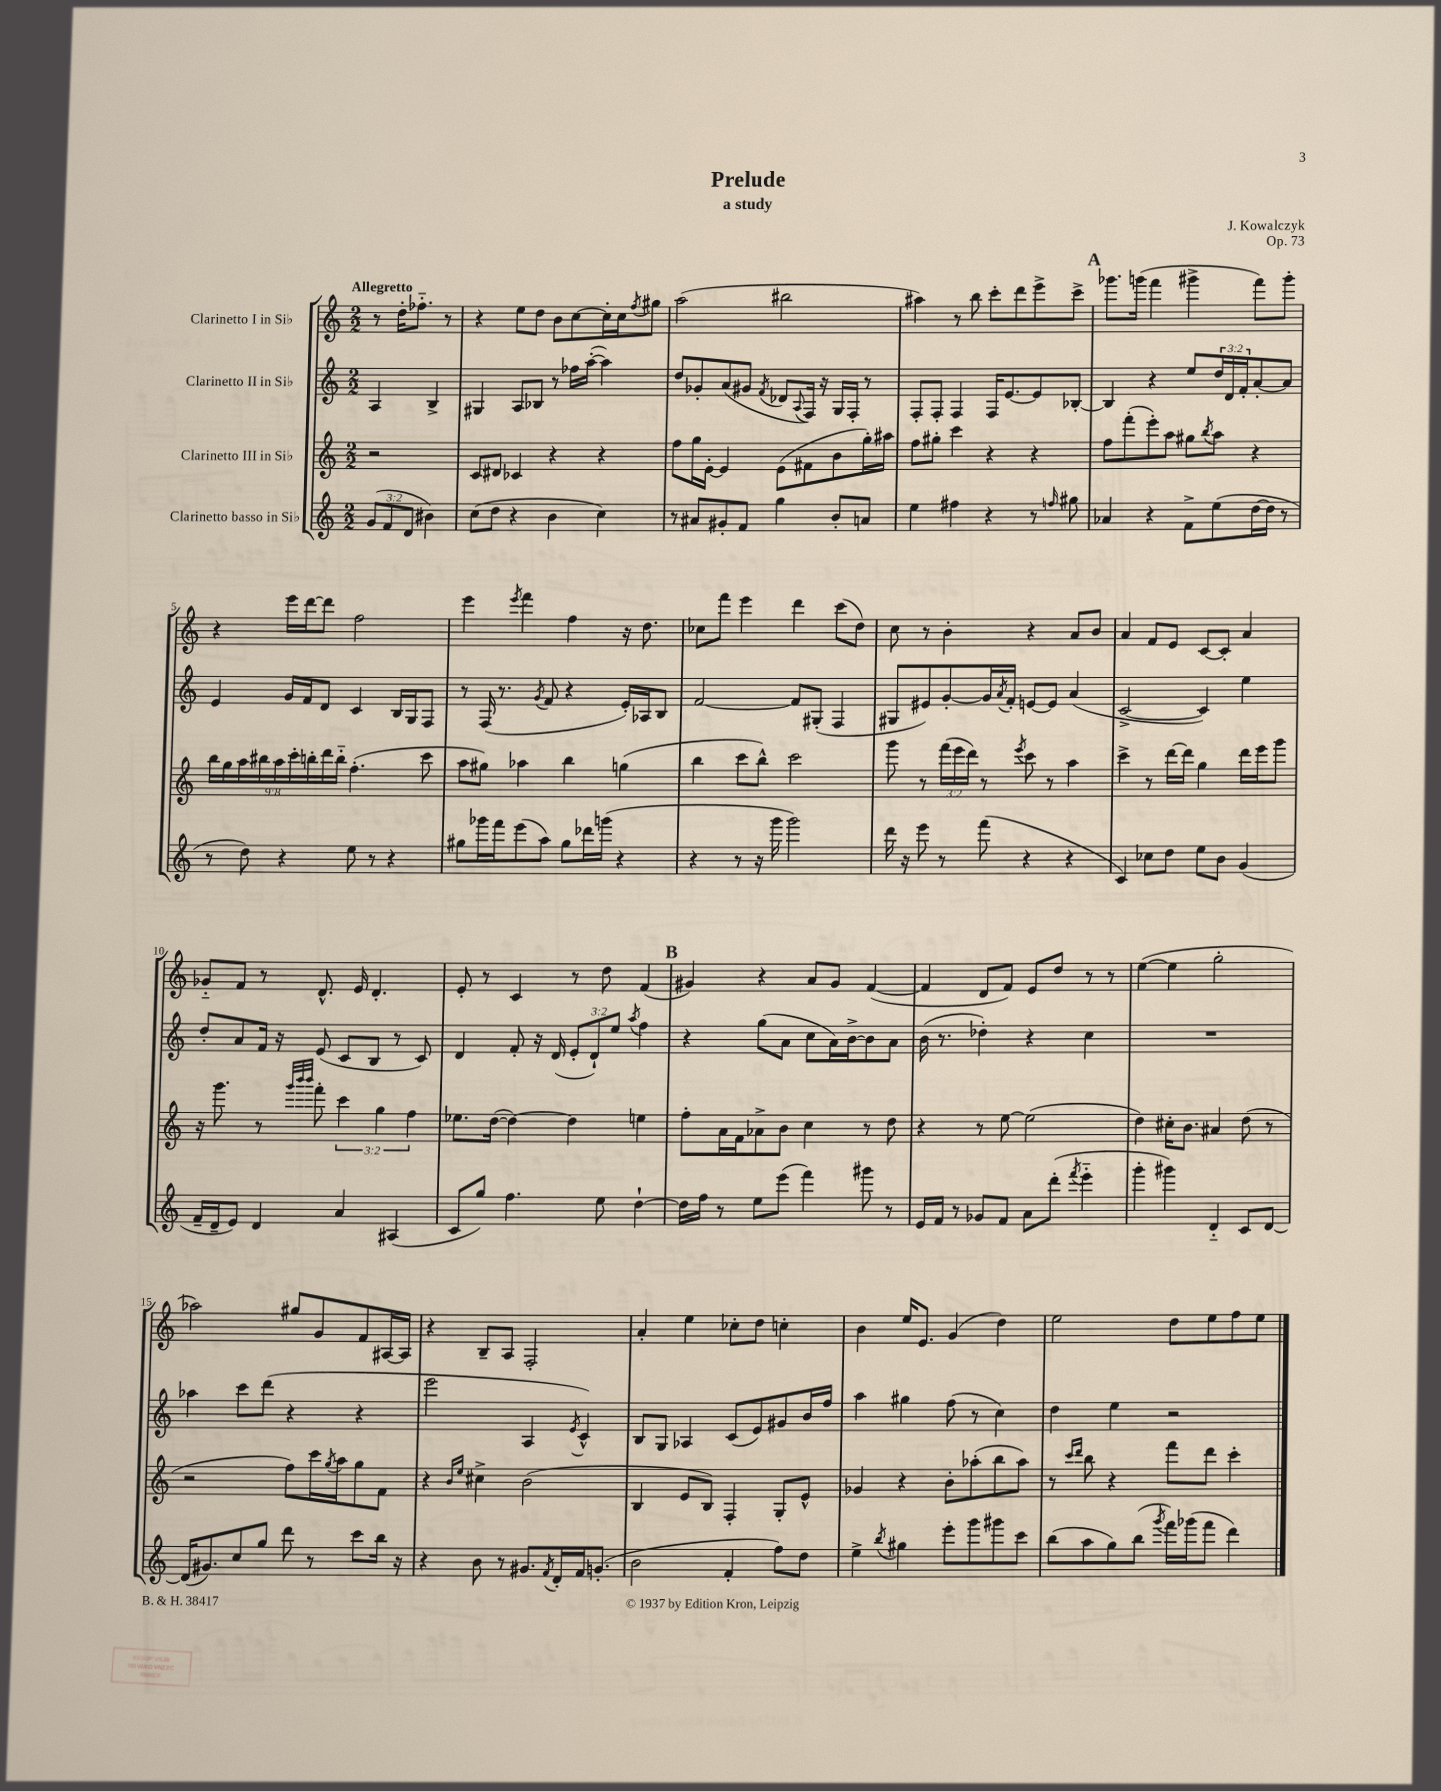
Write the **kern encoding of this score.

**kern	**kern	**kern	**kern
*staff4	*staff3	*staff2	*staff1
*clefG2	*clefG2	*clefG2	*clefG2
*k[]	*k[]	*k[]	*k[]
*M2/2	*M2/2	*M2/2	*M2/2
(12g	2r	4A	8r
12f	.	.	.
.	.	.	16dd'
12d	.	.	.
.	.	.	8.ff-'~
4b#)	.	4B^	.
.	.	.	8r
=	=	=	=
(8cc	8c	4G#	4r
8dd	8d#	.	.
4r	4c-	8A	8ee
.	.	8B-	8dd
4b	4r	8r	8b
.	.	16ff-	[8cc
.	.	([16aa'	.
4cc)	4r	4aa])	16cc']
.	.	.	16cc
.	.	.	8qff
.	.	.	8gg#
=	=	=	=
8r	8ff	8dd	(2aa
8a#	16gg	8g-'	.
.	[16e'	.	.
8g#'	4e]	(8a	.
8f	.	8g#	.
.	.	8qf	.
4gg	(8e	8d-	2bb#
.	.	8qqA	.
.	8f#	16F)	.
.	.	16r	.
8b'	8b	16G	.
.	.	16F'	.
8a	16gg')	8r	.
.	16aa#	.	.
=	=	=	=
4ee	8ff	8F'	4aa#)
.	8gg#'	8F'	.
4ff#	4ccc	4F	8r
.	.	.	8bb
4r	4r	16F	8ccc'
.	.	[8.e	.
.	.	.	8ddd
8r	4r	8e]	8eee^
16qqff	.	.	.
8gg#	.	[8B-'	8ccc^
=	=	=	=
4a-	8ff	4B-]	8.ggg-
.	(8fff'	.	.
.	.	.	(16ggg
4r	8eee')	4r	4fff
.	8aa	.	.
8f^	8gg#	8ee	4ggg#^
.	8qbb	.	.
(8ee	8aa	24dd	.
.	.	24d	.
.	.	24f'	.
[16dd	4r	[8a'	8fff)
16dd]	.	.	.
8r	.	8a]	8ggg#'
=	=	=	=
8r	18bb	4e	4r
.	18gg	.	.
.	18aa	.	.
8dd)	.	.	.
.	18bb#	.	.
.	18aa	.	.
4r	.	16g	16eee
.	18ccc'	.	.
.	.	16f	[16ddd
.	18bb'	.	.
.	.	8d	8ddd]
.	18ddd	.	.
.	18bb'~	.	.
8ee	(4.ff'	4c	2ff
8r	.	.	.
4r	.	16B	.
.	.	16G	.
.	8ccc	8F	.
=	=	=	=
8gg#	8aa	8r	4eee
16ggg-	8gg#)	(16F	.
16fff	.	8.r	.
.	.	.	8qeee
(8eee	4aa-	.	4fff
.	.	8qg	.
8aa)	.	8f	.
8gg#	4bb	4r	4ff
16ddd-	.	.	.
(16ggg	.	.	.
4r	(4gg	16e')	16r
.	.	16A-	8.dd
.	.	8B	.
=	=	=	=
4r	4bb	[2f	8cc-
.	.	.	8fff
8r	8ccc	.	4eee
16r	8bb^^)	.	.
16ggg	.	.	.
2ggg)	2ccc	8f]	4ddd
.	.	(8G#'	.
.	.	4F	(8ccc
.	.	.	8dd)
=	=	=	=
16ddd	8ggg	8G#	8cc
16r	.	.	.
8eee	8r	8e#)	8r
8r	(24fff	[8g'	4b'
.	24eee	.	.
.	24ddd)	.	.
(8fff	8r	16g]	.
.	.	8qa	.
.	.	16f'	.
.	8qeee	.	.
4r	8ccc	[8e	4r
.	8r	8e]	.
4r	4aa	(4a	8a
.	.	.	8b
=	=	=	=
4c)	4ccc^	[2c^	4a
8cc-	8r	.	8f
8dd	[16ddd	.	8e
.	16ddd]	.	.
8ee	4gg	4c])	[8c
8b	.	.	8c']
(4g	16ddd	4ee	4a
.	16eee	.	.
.	8ggg	.	.
=	=	=	=
16f~	16r	8dd'	8g-'~
16d~	8.ggg	.	.
8e)	.	8a	8f
4d	8r	16f	8r
.	.	16r	.
.	32qqggg	.	.
.	32qqbbb	.	.
.	32qqbbb	.	.
.	8fff'	(8e	8.d^^
4a	6ccc	8c	.
.	.	.	16e
.	.	8B	4.d'
.	6gg	.	.
(4A#	.	8r	.
.	6ff	.	.
.	.	8c)	.
=	=	=	=
8c	8.ee-	4d	8e'
8gg)	.	.	8r
.	([16dd	.	.
4.ff	4dd_)	8f'	4c
.	.	16r	.
.	.	(16d	.
.	4dd]	12e'	8r
.	.	12d`)	.
8ee	.	.	8dd
.	.	12ee	.
.	.	8qaa	.
[4dd`	4ee	4ff	(4f
=	=	=	=
16dd]	8ff'	4r	4g#)
16ff	.	.	.
8r	16a	.	.
.	16f	.	.
8ee	8a-^	(8gg	4r
(8eee	8b	8a	.
4fff)	4cc	8cc	8a
.	.	16a)	8g#
.	.	[16b^	.
8ggg#	8r	8b]	([4f
8r	8dd	8a	.
=	=	=	=
16e	4r	(16b	4f]
16f	.	8.r	.
8r	.	.	.
8g-	8r	4dd-')	8d
8f	[8ee	.	8f)
8a	(2ee]	4r	8e
(8ddd'	.	.	8dd
8qfff	.	.	.
4eee'~	.	4cc	8r
.	.	.	8r
=	=	=	=
4ggg'	4dd)	1r	([4ee
4ggg#)	16cc#'	.	4ee]
.	8.b	.	.
4d'~	4a#	.	2gg'
8c	(8dd	.	.
[8d	8r	.	.
=	=	=	=
(16d]	2r	4aa-	2aa-)
8.g#)	.	.	.
8cc	.	8ccc	.
8gg	.	(8ddd	.
8ddd	8ff)	4r	8gg#
8r	16ccc	.	8g
.	8qgg	.	.
.	16aa	.	.
8ccc	8gg	4r	8f
16bb	8f	.	[16A#
16r	.	.	16A#]
=	=	=	=
4r	4r	2eee	4r
.	16qqb	.	.
.	16qqee	.	.
8b	4cc#^	.	8B~
8r	.	.	8A
8.g#	(2b	4A	2F'
8qf	.	.	.
16d'	.	.	.
.	.	8qe	.
16f	.	4c^^)	.
(8.g'	.	.	.
=	=	=	=
2b	4B	8B	4a'
.	.	8G	.
.	8e	4A-	4ee
.	8B)	.	.
4f'	4F'	(8c	8cc-'
.	.	8e)	8dd
8ff)	8G'	8g#	4cc'
8dd	8e^^	16b	.
.	.	16ff	.
=	=	=	=
4ee^	4g-	4aa	4b
8qbb	.	.	.
4gg#	4r	4gg#	16ee
.	.	.	8.e
8eee'	8b'	(8ff	(4g
8ggg	(8aa-'	8r	.
8ggg#	8bb	4cc)	4dd)
8ccc	8aa-)	.	.
=	=	=	=
(8bb	8r	4dd	2ee
.	16qqccc	.	.
.	16qqddd	.	.
8aa	8bb	.	.
8gg)	4r	4ee	.
(8bb	.	.	.
8qggg	.	.	.
16fff)	8fff	2r	8dd
(16ggg-	.	.	.
8fff	8ddd	.	8ee
4ddd)	4ccc'	.	8ff
.	.	.	8ee
==	==	==	==
*-	*-	*-	*-
